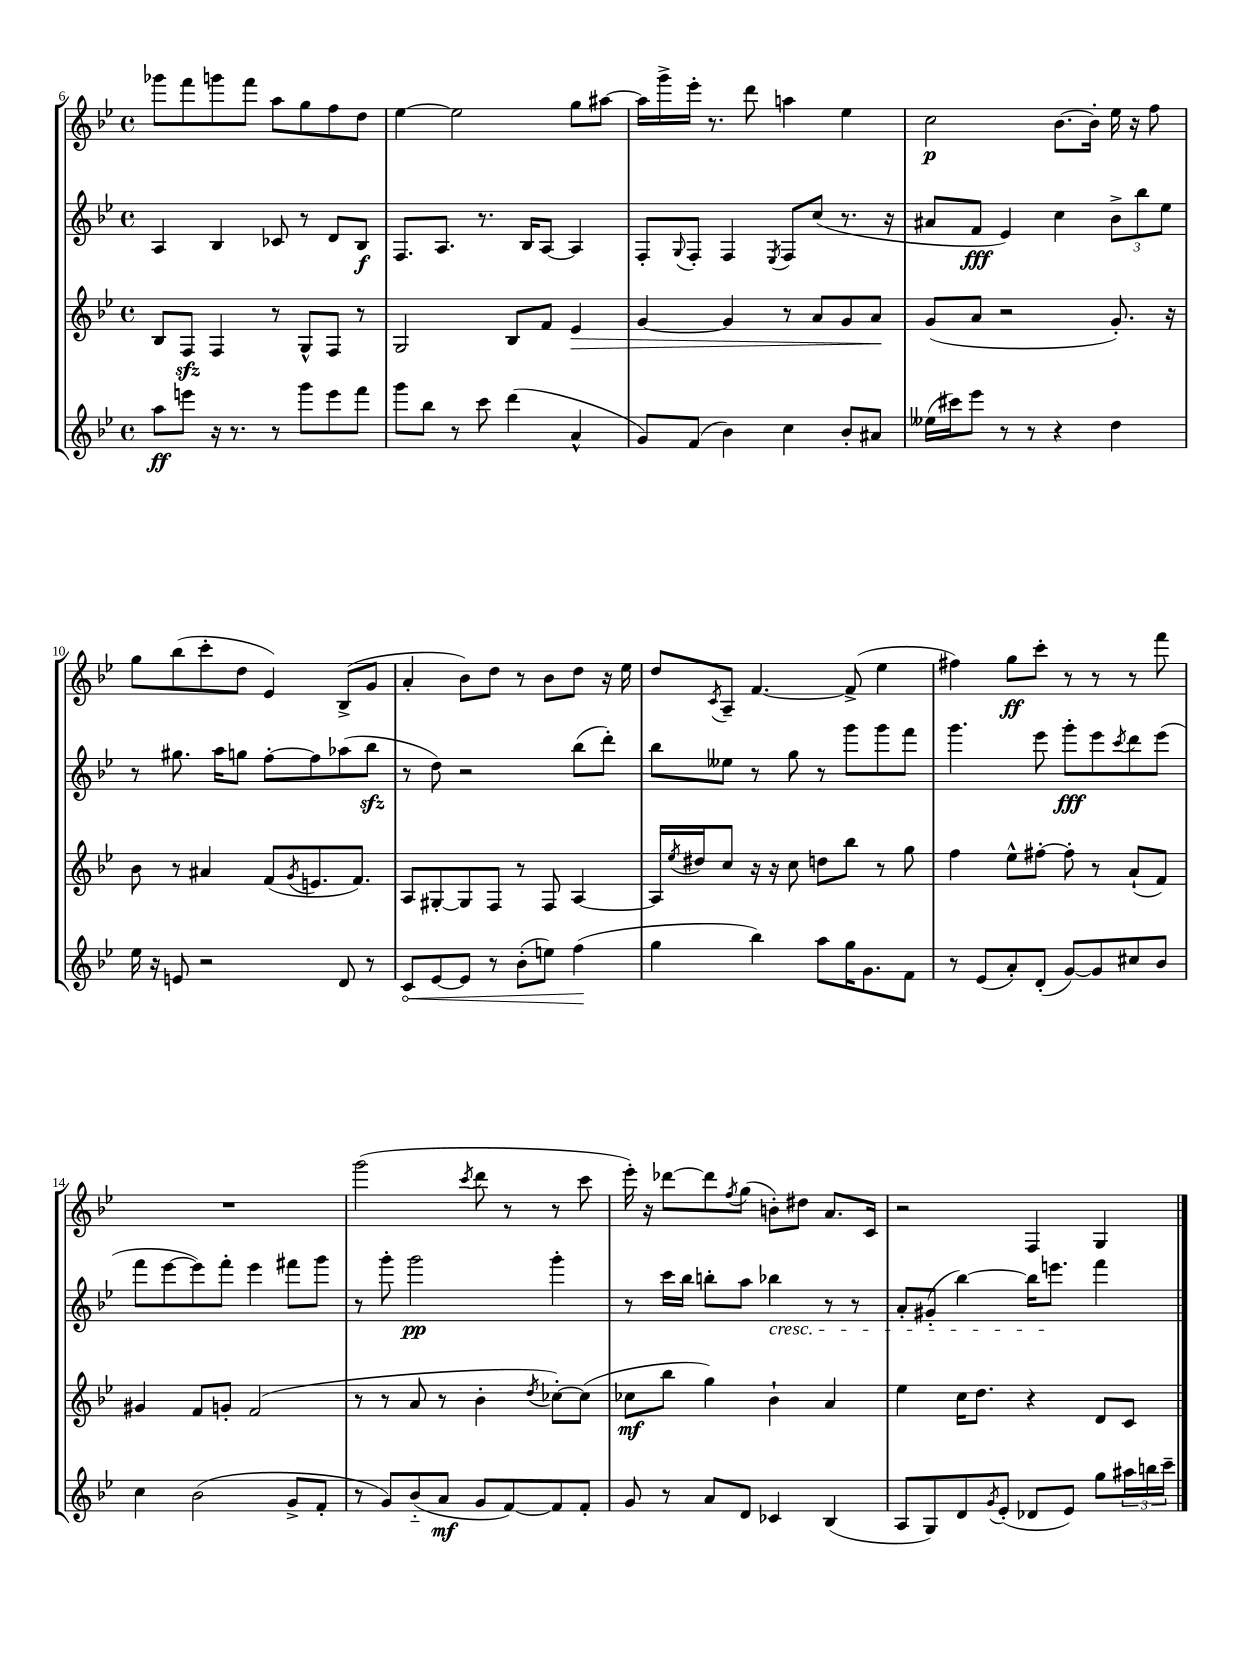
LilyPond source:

<<
\new StaffGroup <<
\new Staff = "s0" {
    \clef treble \key bes \major \defaultTimeSignature \time 4/4
    ges'''8 f'''8 g'''8 f'''8 a''8 g''8 f''8 d''8 |
    ees''4~ ees''2 g''8 ais''8~ |
    ais''16 g'''16-> ees'''16-. r8. d'''8 a''4 ees''4 |
    c''2\p bes'8.~ bes'16-. ees''16 r16 f''8 |
    g''8 bes''8( c'''8-. d''8 ees'4) bes8->( g'8 |
    a'4-. bes'8) d''8 r8 bes'8 d''8 r16 ees''16 |
    d''8 \acciaccatura { c'8 } a8-- f'4.~ f'8->( ees''4 |
    fis''4) g''8\ff c'''8-. r8 r8 r8 f'''8 |
    R1 |
    g'''2( \acciaccatura { c'''8 } d'''8 r8 r8 c'''8 |
    ees'''16-.) r16 des'''8~ des'''8 \acciaccatura { f''8 } g''8( b'8-.) dis''8 a'8. c'16 |
    r2 f4 g4 \bar "|." |
}
\new Staff = "s1" {
    \clef treble \key bes \major \defaultTimeSignature \time 4/4
    a4 bes4 ces'8 r8 d'8 bes8\f |
    f8. a8. r8. bes16 a8~ a4 |
    f8-. \appoggiatura { g8 } f8-. f4 \acciaccatura { ees8 } f8 c''8( r8. r16 |
    ais'8 f'8\fff ees'4) c''4 \tuplet 3/2 { bes'8-> bes''8 ees''8 } |
    r8 gis''8. a''16 g''8 f''8~-. f''8 aes''8( bes''8\sfz |
    r8 d''8) r2 bes''8( d'''8-.) |
    bes''8 eeses''8 r8 g''8 r8 g'''8 g'''8 f'''8 |
    g'''4. ees'''8 g'''8-.\fff ees'''8 \acciaccatura { c'''8 } d'''8 ees'''8( |
    f'''8 ees'''8~ ees'''8) f'''8-. ees'''4 fis'''8 g'''8 |
    r8 g'''8-. g'''2\pp g'''4-. |
    r8 c'''16 bes''16 b''8-. a''8 bes''4\cresc r8 r8 |
    a'8-. gis'8-.( bes''4~) bes''16 e'''8.\! f'''4 \bar "|." |
}
\new Staff = "s2" {
    \clef treble \key bes \major \defaultTimeSignature \time 4/4
    bes8 f8\sfz f4 r8 g8-^ f8 r8 |
    g2 bes8 f'8 ees'4\> |
    g'4~ g'4 r8 a'8 g'8 a'8\! |
    g'8( a'8 r2 g'8.-.) r16 |
    bes'8 r8 ais'4 f'8( \acciaccatura { g'8 } e'8. f'8.) |
    a8 gis8~-. gis8 f8 r8 f8 a4~ |
    a16 \acciaccatura { ees''8 } dis''16 c''8 r16 r16 c''8 d''8 bes''8 r8 g''8 |
    f''4 ees''8-^ fis''8~-. fis''8-. r8 a'8-!( f'8) |
    gis'4 f'8 g'8-. f'2( |
    r8 r8 a'8 r8 bes'4-. \acciaccatura { d''8 } ces''8~-.) ces''8( |
    ces''8\mf bes''8 g''4) bes'4-! a'4 |
    ees''4 c''16 d''8. r4 d'8 c'8 \bar "|." |
}
\new Staff = "s3" {
    \clef treble \key bes \major \defaultTimeSignature \time 4/4
    a''8\ff e'''8 r16 r8. r8 g'''8 e'''8 f'''8 |
    g'''8 bes''8 r8 c'''8 d'''4( a'4-^ |
    g'8) f'8( bes'4) c''4 bes'8-. ais'8 |
    eeses''16( cis'''16) ees'''8 r8 r8 r4 d''4 |
    ees''16 r16 e'8 r2 d'8 r8 |
    \once \override Hairpin.circled-tip = ##t c'8\< ees'8~ ees'8 r8 bes'8-.( e''8) f''4\!( |
    g''4 bes''4) a''8 g''16 g'8. f'8 |
    r8 ees'8( a'8-.) d'8-.( g'8~) g'8 cis''8 bes'8 |
    c''4 bes'2( g'8-> f'8-. |
    r8 g'8) bes'8-_( a'8\mf g'8 f'8~) f'8 f'8-. |
    g'8 r8 a'8 d'8 ces'4 bes4( |
    a8 g8) d'8 \acciaccatura { g'8 } ees'8-.( des'8 ees'8) g''8 \tuplet 3/2 { ais''16 b''16 c'''16-- } \bar "|." |
}
>>
>>
\layout { \context { \Score currentBarNumber = #6 } }
